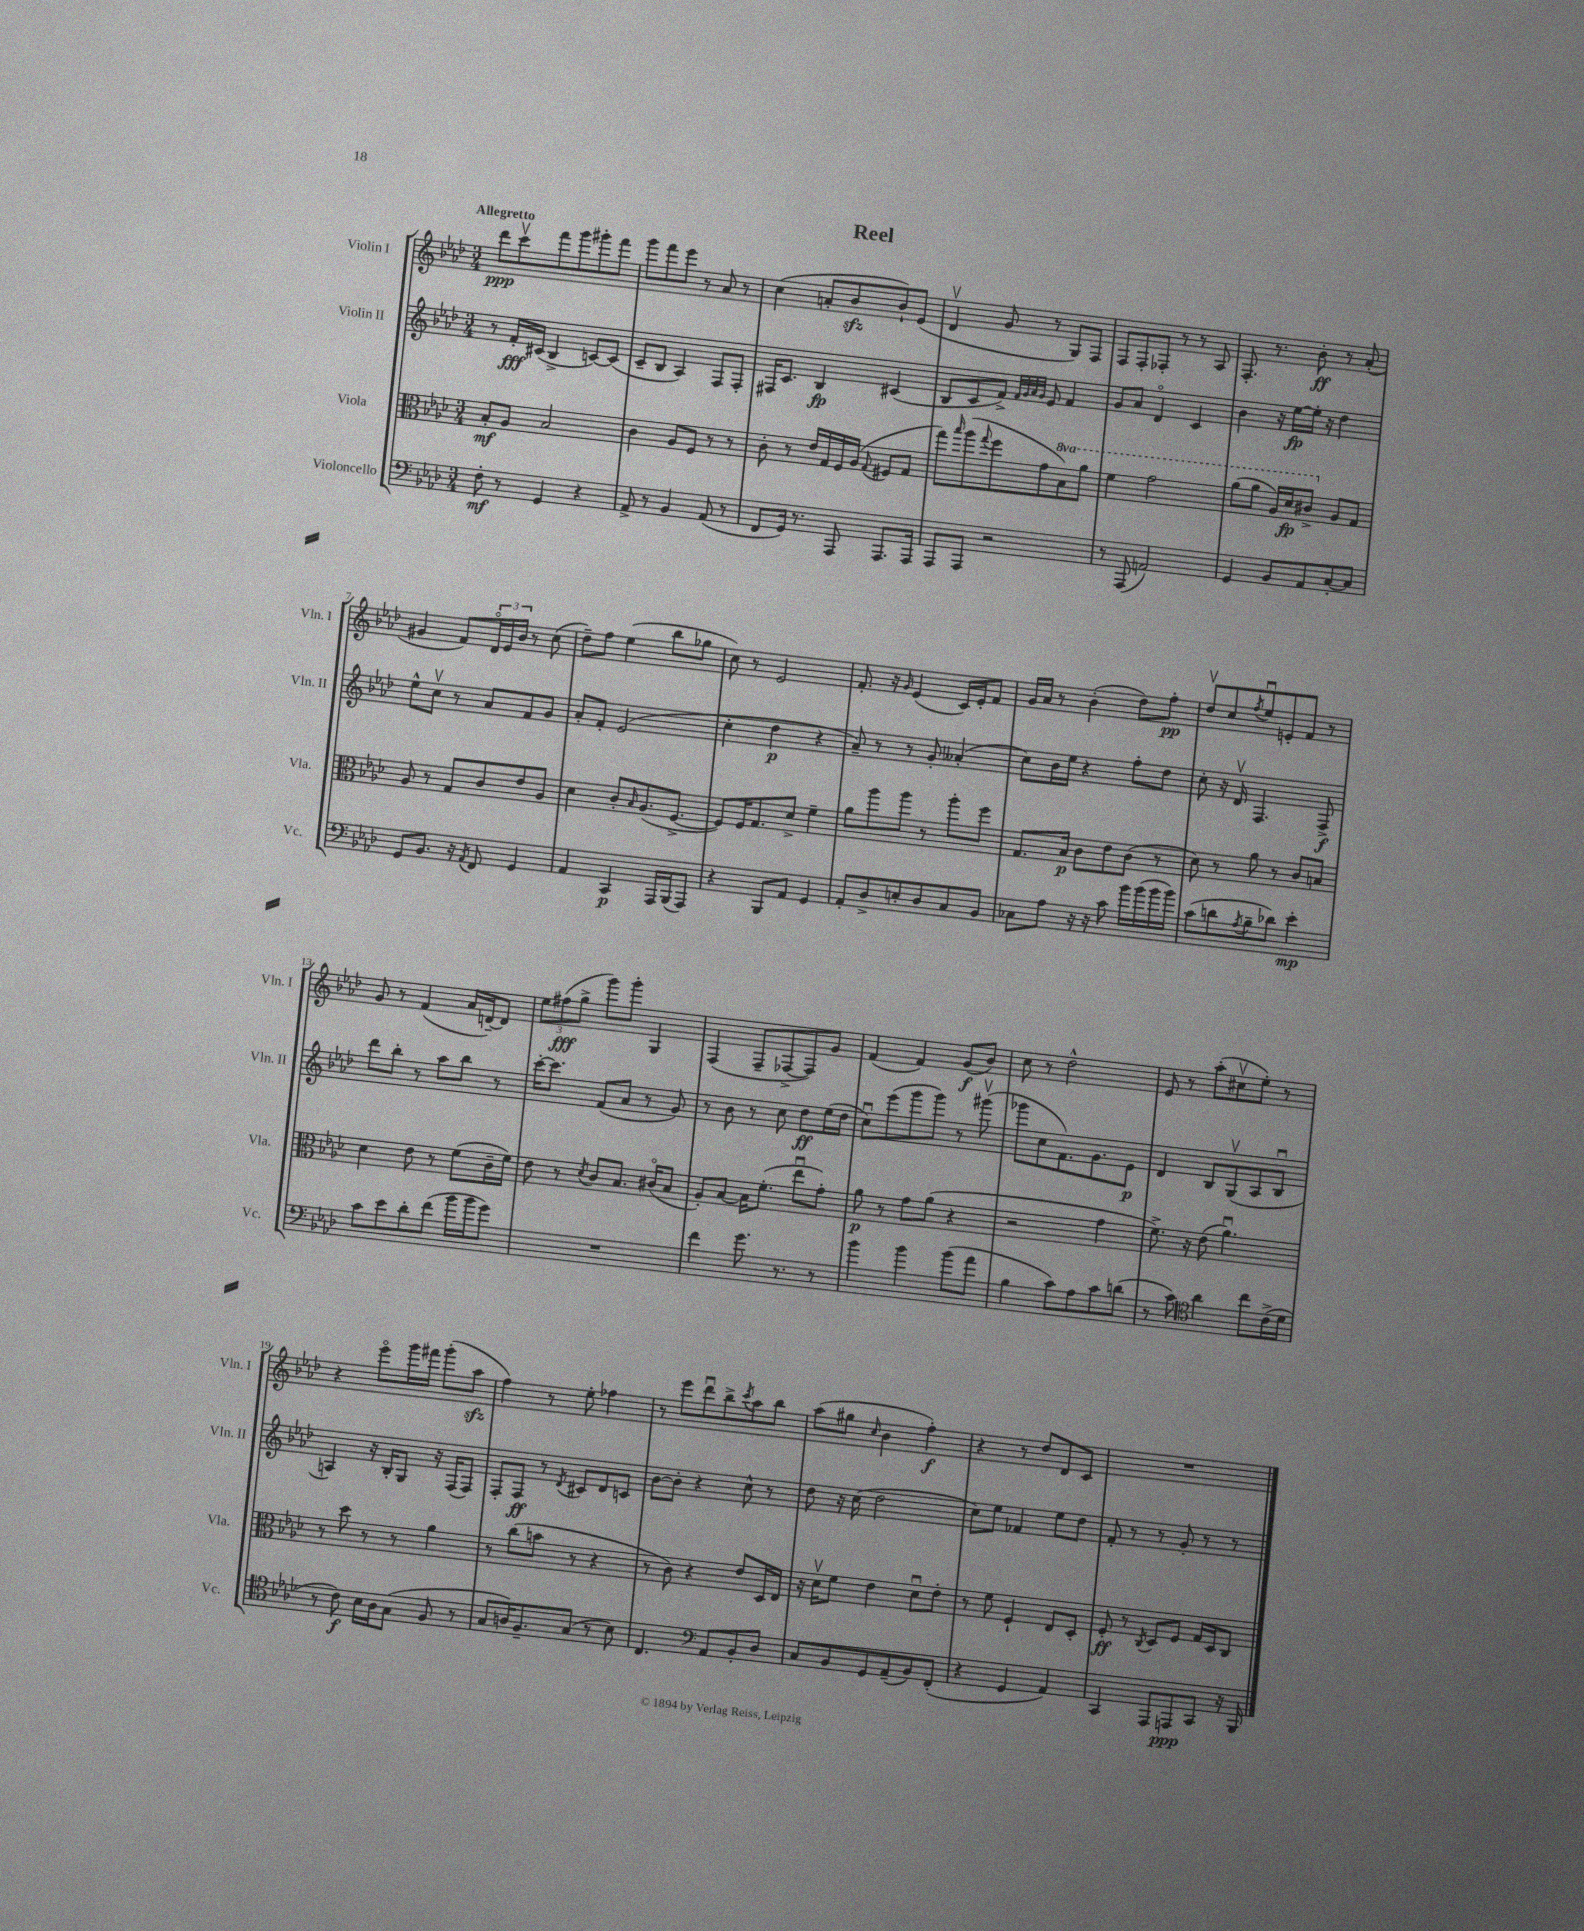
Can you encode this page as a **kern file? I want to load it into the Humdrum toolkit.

**kern	**dynam	**kern	**dynam	**kern	**dynam	**kern	**dynam
*part4	*part4	*part3	*part3	*part2	*part2	*part1	*part1
*staff4	*staff4	*staff3	*staff3	*staff2	*staff2	*staff1	*staff1
*I"Violoncello	*	*I"Viola	*	*I"Violin II	*	*I"Violin I	*
*I'Vc.	*	*I'Vla.	*	*I'Vln. II	*	*I'Vln. I	*
*clefF4	*	*clefC3	*	*clefG2	*	*clefG2	*
*k[b-e-a-d-]	*	*k[b-e-a-d-]	*	*k[b-e-a-d-]	*	*k[b-e-a-d-]	*
*M3/4	*	*M3/4	*	*M3/4	*	*M3/4	*
=1	=1	=1	=1	=1	=1	=1	=1
!	!	!	!	!	!	!LO:TX:a:B:t=Allegretto	!
8F'\	mf	8B-'/L	mf	8r	.	8ddd-\L	ppp
8r	.	8A-/J	.	16f'/LL	fff	8cccv\	.
.	.	.	.	(16c#X/JJ	.	.	.
4GG/	.	2B-/	.	4B-^/	.	8fff\	.
.	.	.	.	.	.	8ggg\	.
4r	.	.	.	[8cn/L)	.	8ggg#X'\	.
.	.	.	.	(8c/J]	.	8fff\J	.
=2	=2	=2	=2	=2	=2	=2	=2
8AA-^/	.	4c\	.	8c~/L	.	8ggg\L	.
8r	.	.	.	8B-/J	.	8fff\	.
4BB-/	.	8A-/L	.	4A-/)	.	8eee-\J	.
.	.	8F/J	.	.	.	8r	.
(8AA-/	.	8r	.	8F/L	.	8a-/	.
8r	.	8r	.	8F'/J	.	8r	.
=3	=3	=3	=3	=3	=3	=3	=3
8FF/L	.	8c'\	.	16F#X/KL	.	(4cc\	.
.	.	.	.	8.c/J	.	.	.
16GG/Jk)	.	8r	.	.	.	.	.
8.r	.	.	.	.	.	.	.
.	.	16e-/LL	.	4B-/	fp	8an'/L	.
.	.	16G/	.	.	.	.	.
8AAA-/	.	16F/	.	.	.	8b-zz/	.
.	.	(16A-/JJ	.	.	.	.	.
.	.	8qqG/	.	.	.	.	.
8.AAA-/L	.	8F#X/L	.	(4c#X/	.	8b-`/)	.
.	.	8G/J	.	.	.	(8e-/J	.
16AAA-/Jk	.	.	.	.	.	.	.
=4	=4	=4	=4	=4	=4	=4	=4
8AAA-/L	.	8gg\L)	.	8B-/L	.	4d-v/	.
.	.	16qqbb-/	.	.	.	.	.
8AAA-/J	.	(8aa-\	.	8c/	.	.	.
.	.	8qqgg/	.	.	.	.	.
2r	.	8ff\	.	8f^/J)	.	8g/	.
.	.	.	.	32qqf/LLL	.	.	.
.	.	.	.	32qqg/	.	.	.
.	.	.	.	32qqa-/	.	.	.
.	.	.	.	32qqg/JJJ	.	.	.
.	.	8g\	.	8e-/	.	8r	.
*	*	*8va	*	*	*	*	*
.	.	8b-\)	.	4f/	.	8G/L)	.
.	.	8aa-\J	.	.	.	8F/J	.
=5	=5	=5	=5	=5	=5	=5	=5
8r	.	4ff\	.	8g/L	.	8F/L	.
(8AAA-/	.	.	.	8a-/J	.	8F'/	.
2AAn/)	.	2gg\	.	4d-/	.	8F-X'/J	.
.	.	.	.	.	.	8r	.
.	.	.	.	4c/	.	8r	.
.	.	.	.	.	.	8A-/	.
=6	=6	=6	=6	=6	=6	=6	=6
4GG/	.	(8aa-\L	.	4b-\	.	8.F'/	.
.	.	8aa-\J	.	.	.	.	.
.	.	.	.	.	.	8.r	.
8BB-/L	.	16a-/LL)	.	16r	.	.	.
.	.	16dd-/J	fp	[16ee-\LL	fp	.	.
8AA-/	.	8cc#X^/J	.	16ee-'\JJ]	.	8b-'\	ff
.	.	.	.	16r	.	.	.
*	*	*X8va	*	*	*	*	*
[8C'/	.	8A-/L	.	4dd-\	.	8r	.
8C/J]	.	8G/J	.	.	.	(8a-'/	.
!!LO:LB:g=z
=7	=7	=7	=7	=7	=7	=7	=7
8GG/L	.	8A-/	.	8ee-^^\L	.	4g#X/	.
8.BB-/J	.	8r	.	8ccv\J	.	.	.
.	.	8G/L	.	8r	.	8f/L)	.
16r	.	.	.	.	.	.	.
8qAA-/	.	.	.	.	.	.	.
8FF/	.	8c/	.	8a-/L	.	24d-/L	.
.	.	.	.	.	.	24e-/	.
.	.	.	.	.	.	24b-/JJ	.
4GG/	.	8e-/	.	8f/	.	8r	.
.	.	8A-/J	.	8g/J	.	(8cc\	.
=8	=8	=8	=8	=8	=8	=8	=8
4AA-/	.	4d-\	.	8a-'/L	.	8dd-~\L)	.
.	.	.	.	8f'/J	.	8ff\J	.
4CC/	p	8c'/L	.	(2e-/	.	(4ee-\	.
.	.	16qqB-/	.	.	.	.	.
.	.	(8.A-/	.	.	.	.	.
16AAA-/LL	.	.	.	.	.	8bb-\L	.
(16BBB-/J	.	[8.F^/J	.	.	.	.	.
8AAA-/J)	.	.	.	.	.	8gg-X\J	.
=9	=9	=9	=9	=9	=9	=9	=9
4r	.	8F/L])	.	4cc'\	.	8cc\)	.
.	.	16F/K	.	.	.	8r	.
.	.	8.G/	.	.	.	.	.
8BBB-/L	.	.	.	4dd-\	p	2e-/	.
8AA-/J	.	8d-^/J	.	.	.	.	.
4GG/	.	4f~\	.	4r	.	.	.
=10	=10	=10	=10	=10	=10	=10	=10
8AA-'/L	.	8a-\L	.	8a-~/)	.	8.f'/	.
8D-^/	.	8aa-\	.	8r	.	.	.
.	.	.	.	.	.	16r	.
.	.	.	.	.	.	16qqg/	.
8En'/	.	8aa-\J	.	8r	.	(4e-/	.
8D-/	.	8r	.	8g'/	.	.	.
8C/	.	8aa-'\L	.	(4a--X'/	.	16c/LL)	.
.	.	.	.	.	.	16e-'/J	.
8BB-/J	.	8ff\J	.	.	.	8f/J	.
=11	=11	=11	=11	=11	=11	=11	=11
8C-X\L	.	8.G/L	.	8cc\L)	.	16g/LL	.
.	.	.	.	.	.	16a-/JJ	.
8A-\J	.	.	.	16b-\L	.	8r	.
.	.	16B-/Jk	p	16ee-\JJ	.	.	.
16r	.	8c\L	.	4r	.	(4b-'\	.
16r	.	.	.	.	.	.	.
8c\	.	8e-\	.	.	.	.	.
16b-\LL	.	(8c\J	.	8ff'\L	.	8dd-\L)	.
(16b-\	.	.	.	.	.	.	.
16b-\	.	8r	.	8dd-\J	.	8ff'\J	pp
16b-\JJ)	.	.	.	.	.	.	.
=12	=12	=12	=12	=12	=12	=12	=12
(8c\L	.	8d-\)	.	8cc'\	.	8dd-v/L	.
8dn\	.	8r	.	16r	.	8cc/	.
.	.	.	.	16d-v/	.	.	.
8qA-/	.	.	.	.	.	8qff/	.
8B-~\	.	8a-\	.	4.F/	.	8ee-u/	.
8d-X\J)	.	8r	.	.	.	8en'/	.
4e-'\	mp	8c/L	.	.	.	8f/J	.
.	.	8Bn/J	.	8F^/	f	8r	.
!!LO:LB:g=z
=13	=13	=13	=13	=13	=13	=13	=13
8c\L	.	4d-\	.	8ddd-\L	.	8g/	.
8e-\	.	.	.	8bb-'\J	.	8r	.
8d-'\	.	8e-\	.	8r	.	(4f/	.
(8f\J	.	8r	.	8aa-\L	.	.	.
16b-\LL	.	(8f\L	.	8bb-\J	.	16a-/LL	.
16b-\J	.	.	.	.	.	[16dn~/J)	.
8g\J)	.	16c~\L	.	8r	.	8d/J]	.
.	.	16f\JJ)	.	.	.	.	.
=14	=14	=14	=14	=14	=14	=14	=14
2.r	.	8e-\	.	[16ccc'\KL	.	12ee-\L	.
.	.	.	.	8.ccc\J]	.	.	.
.	.	.	.	.	.	(12ff#X\	fff
.	.	8r	.	.	.	.	.
.	.	.	.	.	.	12gg^\J	.
.	.	8qd-/	.	.	.	.	.
.	.	8c/L	.	(8f/L	.	8ggg\L)	.
.	.	8.B-/J	.	8a-/J	.	8ggg'\J	.
.	.	.	.	8r	.	4G/	.
.	.	(16c#X/KL	.	.	.	.	.
.	.	8B-/J	.	8g/)	.	.	.
=15	=15	=15	=15	=15	=15	=15	=15
4f\	.	8A-'/L)	.	8r	.	(4F/	.
.	.	[8B-/J	.	8b-\	.	.	.
8.g\	.	16B-\KL]	.	8r	.	8F~/L	.
.	.	(8.f'\J	.	.	.	.	.
.	.	.	.	8cc\	.	[8F-X^/	.
8.r	.	.	.	.	.	.	.
.	.	8ee-u\L	.	8dd-\L	ff	8F-/])	.
8r	.	8g'\J)	.	(16ee-\L	.	8g/J	.
.	.	.	.	16dd-\JJ	.	.	.
=16	=16	=16	=16	=16	=16	=16	=16
4b-\	.	8a-\	p	8ccu\L)	.	(4f/	.
.	.	8r	.	(8eee-\	.	.	.
4b-\	.	8g\L	.	8ggg\	.	4f/)	.
.	.	(8a-\J	.	8ggg\J)	.	.	.
(8b-\L	.	4r	.	8r	.	(8g/L	f
8a-\J	.	.	.	(8ggg#Xv\	.	8b-/J)	.
=17	=17	=17	=17	=17	=17	=17	=17
4B-\	.	2r	.	8ggg-X\L	.	8cc\	.
.	.	.	.	8cc\	.	8r	.
8c\L)	.	.	.	8.f\)	.	2dd-^^\	.
8A-\	.	.	.	.	.	.	.
.	.	.	.	8.g\	.	.	.
8c\	.	4g\	.	.	.	.	.
(8dn\J	.	.	.	8e-\J	p	.	.
=18	=18	=18	=18	=18	=18	=18	=18
8r	.	8.f^\)	.	4d-/	.	8e-/	.
8c\)	.	.	.	.	.	8r	.
.	.	16r	.	.	.	.	.
*clefC4	*	*	*	*	*	*	*
4a-\	.	(8e-\	.	8B-/L	.	(8aa-'\L	.
.	.	4.a-u\)	.	(8Gv/	.	8cc#Xv\	.
8cc\L	.	.	.	8A-/	.	8ee-'\J)	.
(16c^\L	.	.	.	8B-u/J	.	8r	.
16d-\JJ	.	.	.	.	.	.	.
!!LO:LB:g=z
=19	=19	=19	=19	=19	=19	=19	=19
8r	.	8r	.	4An/)	.	4r	.
8c\)	f	8dd-\	.	.	.	.	.
16B-\LL	.	8r	.	16r	.	8eee-\L	.
16A-\J	.	.	.	16B-'/KL	.	.	.
(8G\J	.	8r	.	8G/J	.	16ggg\L	.
.	.	.	.	.	.	16fff#X\JJ	.
8F/	.	4a-\	.	16r	.	(8ggg'\L	.
.	.	.	.	(16F/KL	.	.	.
8r	.	.	.	8F/J)	.	8aa-zz\J	.
=20	=20	=20	=20	=20	=20	=20	=20
8G/L	.	8r	.	8F'/L	.	4ff\)	.
16An/K)	.	(8cc\L	.	8F/J	ff	.	.
8.F~/	.	.	.	.	.	.	.
.	.	8bn\J	.	8r	.	8r	.
.	.	.	.	8qd-/	.	.	.
(8G/J	.	8r	.	8c#X/L	.	8ee-'\	.
8r	.	4r	.	8d-/	.	4ff-X\	.
8B-\)	.	.	.	8cn/J	.	.	.
=21	=21	=21	=21	=21	=21	=21	=21
4.C/	.	8r	.	[8b-\L	.	8r	.
.	.	8c\)	.	8b-'\J]	.	8eee-\L	.
.	.	4r	.	4r	.	8ddd-u\	.
*clefF4	*	*	*	*	*	*	*
8AA-/L	.	.	.	.	.	8bb-^\	.
.	.	.	.	.	.	8qccc/	.
8BB-'/	.	8e-/L	.	8cc^^\	.	8aa-\	.
8D-/J	.	16D-/L	.	8r	.	8bb-\J	.
.	.	16E-/JJ	.	.	.	.	.
=22	=22	=22	=22	=22	=22	=22	=22
8C/L	.	16r	.	8dd-\	.	(8aa-\L	.
.	.	16d-v\KL	.	.	.	.	.
8BB-/	.	8f\J	.	16r	.	8gg#X\J	.
.	.	.	.	(16cc\	.	.	.
.	.	.	.	.	.	16qqcc/	.
8GG/	.	4e-\	.	2dd-\	.	4b-\	.
(8AA-~/	.	.	.	.	.	.	.
8BB-/)	.	8d-u\L	.	.	.	4ff'\)	f
(8FF'/J	.	8e-'\J	.	.	.	.	.
=23	=23	=23	=23	=23	=23	=23	=23
4r	.	8r	.	8cc\L)	.	4r	.
.	.	8f\	.	8ee-\J	.	.	.
4GG/	.	4F`/	.	4f-X/	.	8r	.
.	.	.	.	.	.	8dd-/L	.
4AA-/)	.	8E-/L	.	8ee-\L	.	8d-/	.
.	.	8D-'/J	.	8dd-\J	.	8c/J	.
=24	=24	=24	=24	=24	=24	=24	=24
4CC/	.	8F'/	ff	8f'/	.	2.r	.
.	.	8r	.	8r	.	.	.
.	.	8qC/	.	.	.	.	.
8AAA-/L	.	8D-/L	.	8r	.	.	.
8AAAn/	ppp	8F/J	.	8g'/	.	.	.
8CC/J	.	16G/LL	.	8r	.	.	.
.	.	16D-/J	.	.	.	.	.
16r	.	8C/J	.	8r	.	.	.
16BBB-/	.	.	.	.	.	.	.
==	==	==	==	==	==	==	==
*-	*-	*-	*-	*-	*-	*-	*-
